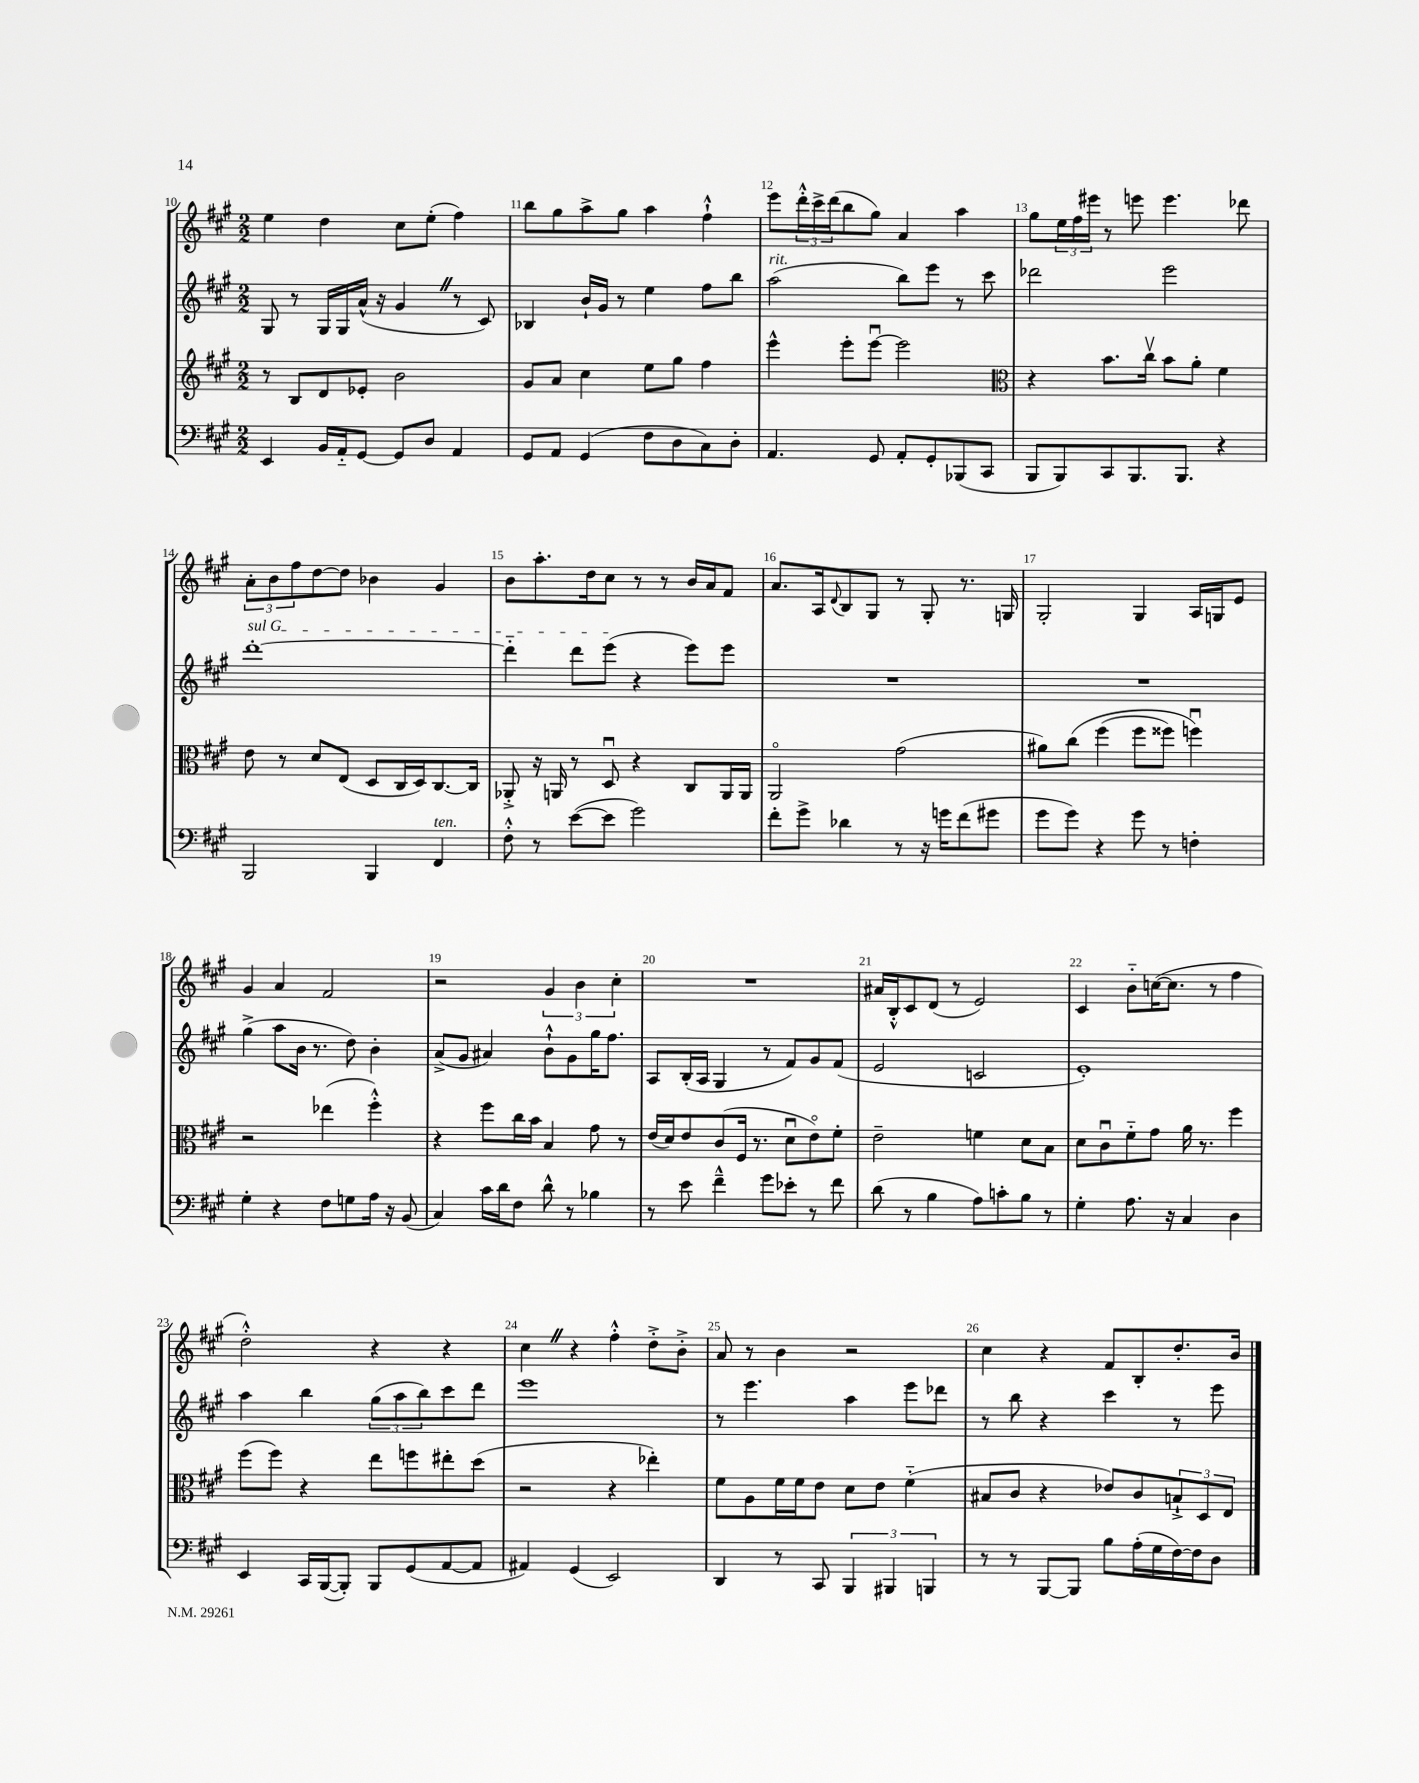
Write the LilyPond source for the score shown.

<<
\new StaffGroup <<
\new Staff = "s0" {
    \clef treble \key a \major \numericTimeSignature \time 2/2
    e''4 d''4 cis''8 e''8-.( fis''4) |
    b''8 gis''8 a''8-> gis''8 a''4 fis''4-!-^ |
    e'''8 \tuplet 3/2 { d'''16-.-^ cis'''16-> d'''16( } b''8 gis''8) a'4 a''4 |
    gis''8 \tuplet 3/2 { e''16 fis''16 eis'''16 } r8 e'''8 e'''4. des'''8 |
    \tuplet 3/2 { a'8-. b'8 fis''8 } d''8~ d''8 bes'4 gis'4 |
    b'8 a''8.-. d''16 cis''8 r8 r8 b'16 a'16 fis'8 |
    a'8. a16 \appoggiatura { d'8 } b8 gis8 r8 gis8-. r8. g16 |
    gis2-. gis4 a16 g16 e'8 |
    gis'4 a'4 fis'2 |
    r2 \tuplet 3/2 { gis'4 b'4 cis''4-. } |
    R1 |
    ais'16 b16-.-^ cis'8 d'8( r8 e'2) |
    cis'4 b'8-_ c''16~( c''8. r8 fis''4 |
    d''2-.-^) r4 r4 |
    cis''4 \once \override BreathingSign.text = \markup { \musicglyph "scripts.caesura.straight" } \breathe r4 fis''4-.-^ d''8-.-> b'8-.-> |
    a'8 r8 b'4 r2 |
    cis''4 r4 fis'8 b8-. d''8.-. b'16 \bar "|." |
}
\new Staff = "s1" {
    \clef treble \key a \major \numericTimeSignature \time 2/2
    gis8 r8 gis16 gis16 a'16-^( r16 gis'4 \once \override BreathingSign.text = \markup { \musicglyph "scripts.caesura.straight" } \breathe r8 cis'8) |
    bes4 b'16-! gis'16 r8 e''4 fis''8 b''8 |
    a''2^\markup { \italic "rit." }( b''8) e'''8 r8 cis'''8 |
    des'''2 e'''2 |
    \once \override TextSpanner.bound-details.left.text = \markup { \italic "sul G" } d'''1~-.\startTextSpan |
    d'''4-_ d'''8 e'''8\stopTextSpan( r4 e'''8) e'''8 |
    R1 |
    R1 |
    gis''4->( a''8 b'16 r8. d''8) b'4-. |
    a'8->( gis'8 ais'4) b'8-!-^ gis'8 gis''16 fis''8. |
    a8 b16-.( a16 gis4 r8 fis'8) gis'8 fis'8( |
    e'2 c'2 |
    e'1-.) |
    a''4 b''4 \tuplet 3/2 { gis''8( a''8 b''8) } cis'''8 d'''8 |
    e'''1 |
    r8 e'''4. a''4 e'''8 des'''8 |
    r8 b''8 r4 cis'''4 r8 e'''8 \bar "|." |
}
\new Staff = "s2" {
    \clef treble \key a \major \numericTimeSignature \time 2/2
    r8 b8 d'8 ees'8-. b'2 |
    gis'8 a'8 cis''4 e''8 gis''8 fis''4 |
    e'''4-^ e'''8-. e'''8~\downbow e'''2 |
    \clef alto r4 b'8. cis''16\upbow b'8 a'8-. fis'4 |
    e'8 r8 d'8 e8( d8 cis16 d16) cis8.~ cis16 |
    aes,8-.-> r16 a,16 r8 d8\downbow r4 cis8 a,16 a,16 |
    a,2\flageolet gis'2( |
    ais'8) cis''8\( fis''4( fis''8 fisis''8) f''4\downbow\) |
    r2 ees''4( fis''4-.-^) |
    r4 fis''8 cis''16 b'16 b4 gis'8 r8 |
    e'16( d'16) e'8 cis'8( fis16 r8. d'8\downbow e'8\flageolet) fis'8-. |
    e'2-- f'4 d'8 b8 |
    d'8 cis'8\downbow fis'8-_ gis'8 a'16 r8. fis''4 |
    fis''8( fis''8) r4 e''8 f''8 eis''8-. d''8( |
    r2 r4 ees''4-.) |
    fis'8 a8 fis'16 fis'16 e'8 d'8 e'8 fis'4-_( |
    bis8 cis'8 r4 ees'8) cis'8 \tuplet 3/2 { b8-!-> d8 e8 } \bar "|." |
}
\new Staff = "s3" {
    \clef bass \key a \major \numericTimeSignature \time 2/2
    e,4 b,16 a,16-_ gis,8~ gis,8 d8 a,4 |
    gis,8 a,8 gis,4( fis8 d8 cis8) d8-. |
    a,4. gis,8 a,8-. gis,8-. bes,,8( cis,8 |
    b,,8 b,,8) cis,8 b,,8. b,,8. r4 |
    b,,2 b,,4 fis,4^\markup { \italic "ten." } |
    fis8-.-^ r8 e'8~( e'8 gis'2) |
    fis'8-. gis'8-> des'4 r8 r16 g'16 fis'8( gis'8 |
    gis'8 gis'8) r4 gis'8 r8 f4-. |
    gis4-. r4 fis8 g8 a16 r16 b,8( |
    cis4) cis'16 d'16 fis8 d'8-^ r8 bes4 |
    r8 e'8 fis'4---^ gis'8 ees'8-. r8 fis'8 |
    d'8( r8 b4 a8) c'8-. b8 r8 |
    gis4-. a8. r16 cis4 d4 |
    e,4 cis,16 b,,16~( b,,8-.) b,,8 gis,8( a,8~ a,8 |
    ais,4) gis,4( e,2) |
    d,4 r8 cis,8 \tuplet 3/2 { b,,4 bis,,4 b,,4 } |
    r8 r8 b,,8~ b,,8 b8 a16-.( gis16 fis16~) fis16 d8 \bar "|." |
}
>>
>>
\layout { \context { \Score currentBarNumber = #10 \override BarNumber.break-visibility = ##(#f #t #t) barNumberVisibility = #all-bar-numbers-visible } }
